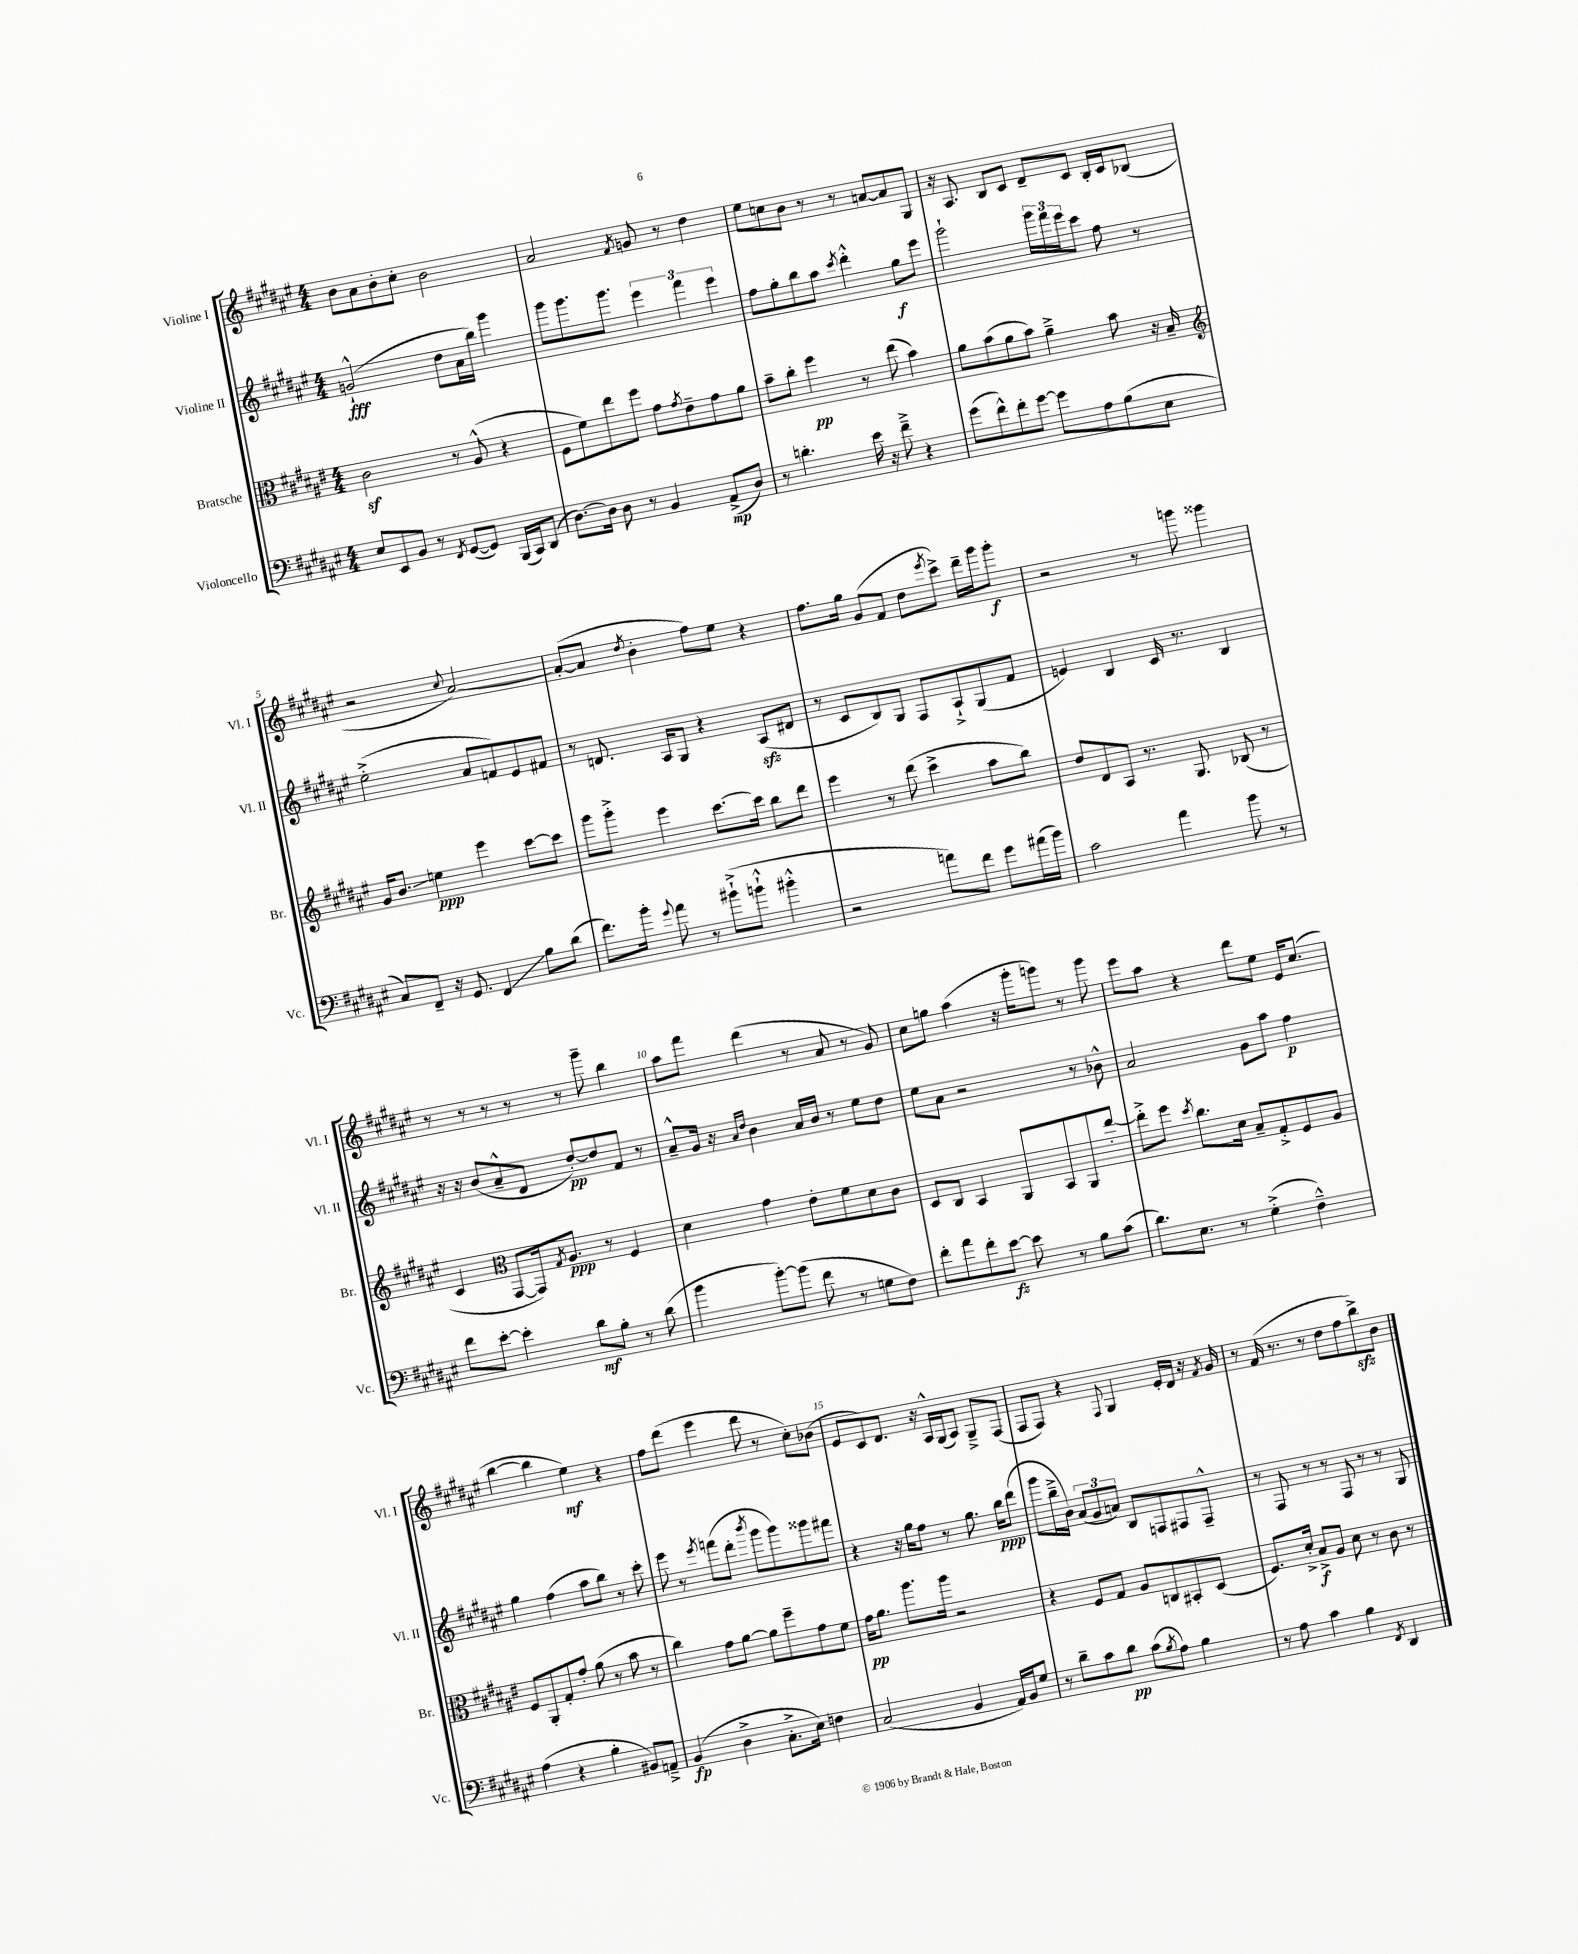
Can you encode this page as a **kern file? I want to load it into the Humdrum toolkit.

**kern	**kern	**kern	**kern
*staff4	*staff3	*staff2	*staff1
*clefF4	*clefC3	*clefG2	*clefG2
*k[f#c#g#d#a#e#]	*k[f#c#g#d#a#e#]	*k[f#c#g#d#a#e#]	*k[f#c#g#d#a#e#]
*M4/4	*M4/4	*M4/4	*M4/4
8E#/L	2c#\	(2g`^^/	8b\L
8EE#/	.	.	8a#\
8BB/J	.	.	8b'\
8r	.	.	8cc#'\J
8qFF#/	.	.	.
([8GG#/L	8r	8dd#\L	2b\
8GG#/]J)	(8A#^^/	16a#\L	.
.	.	16bb\JJ)	.
(16BBB/LL	4r	4ggg#\	.
16CC#/J)	.	.	.
(8DD#/J	.	.	.
=	=	=	=
[8.D#\L)	8F#\L	8ggg#\L	2a#/
.	8f#\)	8.ggg#\	.
16D#\]Jk	.	.	.
8D#\	8ee#\	.	.
.	.	8.ggg#\J	.
8r	8ff#\J	.	.
.	.	.	8qf#/
4BB/	8g#\L	6eee#\	8g/
.	8qg#/	.	.
.	8e#~\	.	8r
.	.	6fff#\	.
(8AA#^/L	8g#\	.	4dd#\
.	.	6eee#\	.
8D#/J)	8a#\J	.	.
=	=	=	=
8r	8b~\L	8ff#\L	8ee#\L
4.d'\	8cc#'\J	8gg#'\	8cc\
.	4ff#\	8bb\	8b\J
.	.	8aa#\J	8r
.	.	8qccc#/	.
16e#\	8r	4ddd#'^^\	8r
16r	.	.	.
8f#~^\	(8ee#\	.	[8a/L
4r	4b\)	8gg#\L	8a/]
.	.	8eee#\J	8G#/J
=	=	=	=
(8g#\L	8a#\L	2ggg#`\	16r
.	.	.	8.A#/
8f#^^\)	(8b\	.	.
8f#'\	8a#\	.	8B/L
[8g#\J	8b\J)	.	8c#/J
8g#\]L	4a#~^\	24ggg#\LL	8d#~/L
.	.	24fff#\	.
.	.	24eee#\J	.
8A#\	.	8ccc#\J	8c#/J
(8B\	8b\	8ff#\	16B'/LL
.	.	.	16c#/J
8E#\J	16r	8r	(8B-/J
.	16B~/	.	.
=	=	=	=
*	*clefG2	*	*
8C#/L)	16g#/LK	(2ee#'^\	2r
.	8.b/J	.	.
8FF#~/J	.	.	.
16r	4ee\	.	.
8.GG#/	.	.	.
.	.	.	8qqcc#/
4FF#/	4eee#\	8a#/L	[2a#/)
.	.	8f/)	.
8B\L	[8ccc#\L	8e#/	.
(8d#\J	8ccc#\]J	8f#/J	.
=	=	=	=
8.f#\L)	8ggg#\L	8r	(8a#'/_L
.	8ggg#'^\J	8.d/	8a#/]J
16b'\Jk	.	.	.
8qqg#/	.	.	8qdd#/
8a#\	4eee#\	.	4b'\
.	.	16A#/LK	.
8r	.	8G#/J	.
(8b#`^\L	[8.ccc#\L	4r	8ff#\L)
8b`^^\J	.	.	8ee#\J
.	16ccc#\]Jk	.	.
4b#'^^\	8bb\L	(8A#/L	4r
.	8ddd#\J	8d#/J	.
=	=	=	=
2r	4eee#\	8r	8.ff#\L
.	.	8c#/L	.
.	.	.	16gg#\Jk
.	8r	8B/)	(8g#/L
.	(8ddd#\	8G#/J	8f#/J
8a\L)	4ccc#^\	8F#/L	8dd#\L
.	.	.	8qeee#/
8f#\J	.	8A#`^/	8ccc#^\J)
8g#\L	8aa#\L	(8G#/	16ddd#~\LL
.	.	.	16ggg#\J
(16a#\L	8bb\J)	8f#/J	8ggg#'\J
16b\JJ)	.	.	.
=	=	=	=
2c#\	8dd#/L	4e/)	2r
.	8d#/	.	.
.	8A#/J	4B/	.
.	8.r	.	.
4a#\	.	16c#/	8r
.	8.G#/	8.r	.
.	.	.	8ggg\
8b\	(8B-/	4B/	4ggg##\
8r	8r	.	.
=	=	=	=
8f#\L	4c#/	16r	8r
.	.	16r	.
[8e#'\J	.	(8b/L	8r
*	*clefC3	*	*
4e#'\]	[8GG#/L	8a#~^^/	8r
.	16GG#/]k)	8d#/J	8r
.	8qG#/	.	.
.	8.A#/J	.	.
8d#\L	.	[8dd#'/L)	8r
8B'\J	8r	8dd#/]	8ggg#~\
8r	4F#/	8f#/J	4bb\
(8d#\	.	8r	.
=	=	=	=
4b\	4d#\	8a#~^^/L	8aa#\L
.	.	16g#/Jk	8fff#\J
.	.	16r	.
.	.	16qqa#/LL	.
.	.	16qqdd#/JJ	.
[8b'\L)	4g#\	4b\	(4ddd#\
(8b\]J	.	.	.
8f#\	8e#'\L	16a#/LL	8r
.	.	16b/JJ	.
8r	8f#\	8r	8a#/
8G\L	8d#\	8ee#\L	8r
8F#\J)	8c#\J	8dd#\J	8g#/)
=	=	=	=
8f#'\L	8D#/L	8ee#\L	8cc#\L
8a#\	8C#/J	8a#\J	8gg\J
8f#'\	4BB/	2r	(4aa#\
[8e#\J	.	.	.
8e#\]	8AA#/L	.	16r
.	.	.	16ggg#'\LK
8r	8BB/	.	8ggg\J)
8B\L	8AA#/	8r	8r
(8c#\J	[8ee#'/J	8b-^^\	8ggg\
=	=	=	=
8.d#\L)	8ee#'^\]L	2a#/	8eee#\L
.	8ff#\J	.	8aa#\J
8.E#\J	.	.	.
.	8qdd#/	.	.
.	8.cc#\L	.	4r
8r	.	.	.
.	16d#\Jk	.	.
(4G#'^\	8B~/L	8g#\L	8ddd#\L
.	8G#'^/	8aa#\J	8ee#\J
4F#~^^\)	8F#/	4ff#\	16e#/LK
.	.	.	(8.cc#/J
.	8A#/J	.	.
=	=	=	=
(4A#\	8F#/L	4gg#\	[4bb\
.	8AA#'/	.	.
4r	8G#'/	(4ff#\	4bb\]
.	8g#'/J	.	.
4B'\	(8a#\	8aa#\L	4ee#\)
.	8r	8bb\J)	.
8BB#/L)	8b\	8r	4r
8AA~^/J	8r	8ccc#'\	.
=	=	=	=
(4BB/	4cc#\)	8eee#\	8ff#\L
.	.	8r	(8ddd#\J
.	.	8qeee#/	.
4D#^\	8g#\L	(8fff\L	4eee#\
.	[8a#\J	8ddd#'\J	.
.	.	8qbbb/	.
8.C#'^\L	8a#\]L	8ggg#\L	8ddd#\
.	8ff#~\	8ggg#\)	8r
16E#\Jk)	.	.	.
4F\	8g#\	8ggg##\	8cc#'\L)
.	8f#\J	8fff#\J	(8b-\J
=	=	=	=
(2C#/	16g#\LK	4r	8e#/L
.	8.a#\J	.	.
.	.	.	8c#/)
.	8.aa#\L	16r	8.d#/J
.	.	16gg#\LK	.
.	.	8ff#\J	.
.	16aa#\Jk	.	16r
4BB/	2r	8r	16A#^^/LL
.	.	.	(16G#/J
.	.	8.gg#\	8A#/J)
16AA#/LL)	.	.	8G#~^/L
16BB/J	.	16bb\LK	.
8G#/J	.	(8ddd#\J	(8F#/J
=	=	=	=
8r	4r	8ggg#\L	8F#/L
8d#~\L	.	16bb~^\L	8F#/J)
.	.	16b\JJ)	.
8c#\	8F#/L	(12a#/L	4r
.	.	12g#/	.
8d#\J	8G#/J	.	.
.	.	12a/J)	.
.	.	.	8qqF#/
(8c#\L	8A#/L	8B/L	4G#/
8qB/	.	.	.
8A#\J)	8C/	8F/	.
4B\	8BB#'/	8F#/	16e#'/LL
.	.	.	16d#/JJ
.	(8D#/J	8F#~^^/J	16r
.	.	.	8qf#/
.	.	.	16g#/
=	=	=	=
8r	8.F#/L)	8r	8r
8A#\	.	8F#/	(16f#/
.	16d#'^/Jk	.	8.r
4c#\	8B^/L	8r	.
.	8A#/J	8r	8r
4B\	8d#\	8F#/	8dd#\L
.	8r	8r	8ff#\
8qFF#/	.	.	.
4DD#/	8c#\	8r	8bb^\)
.	8r	8G#/	8b\J
==	==	==	==
*-	*-	*-	*-
